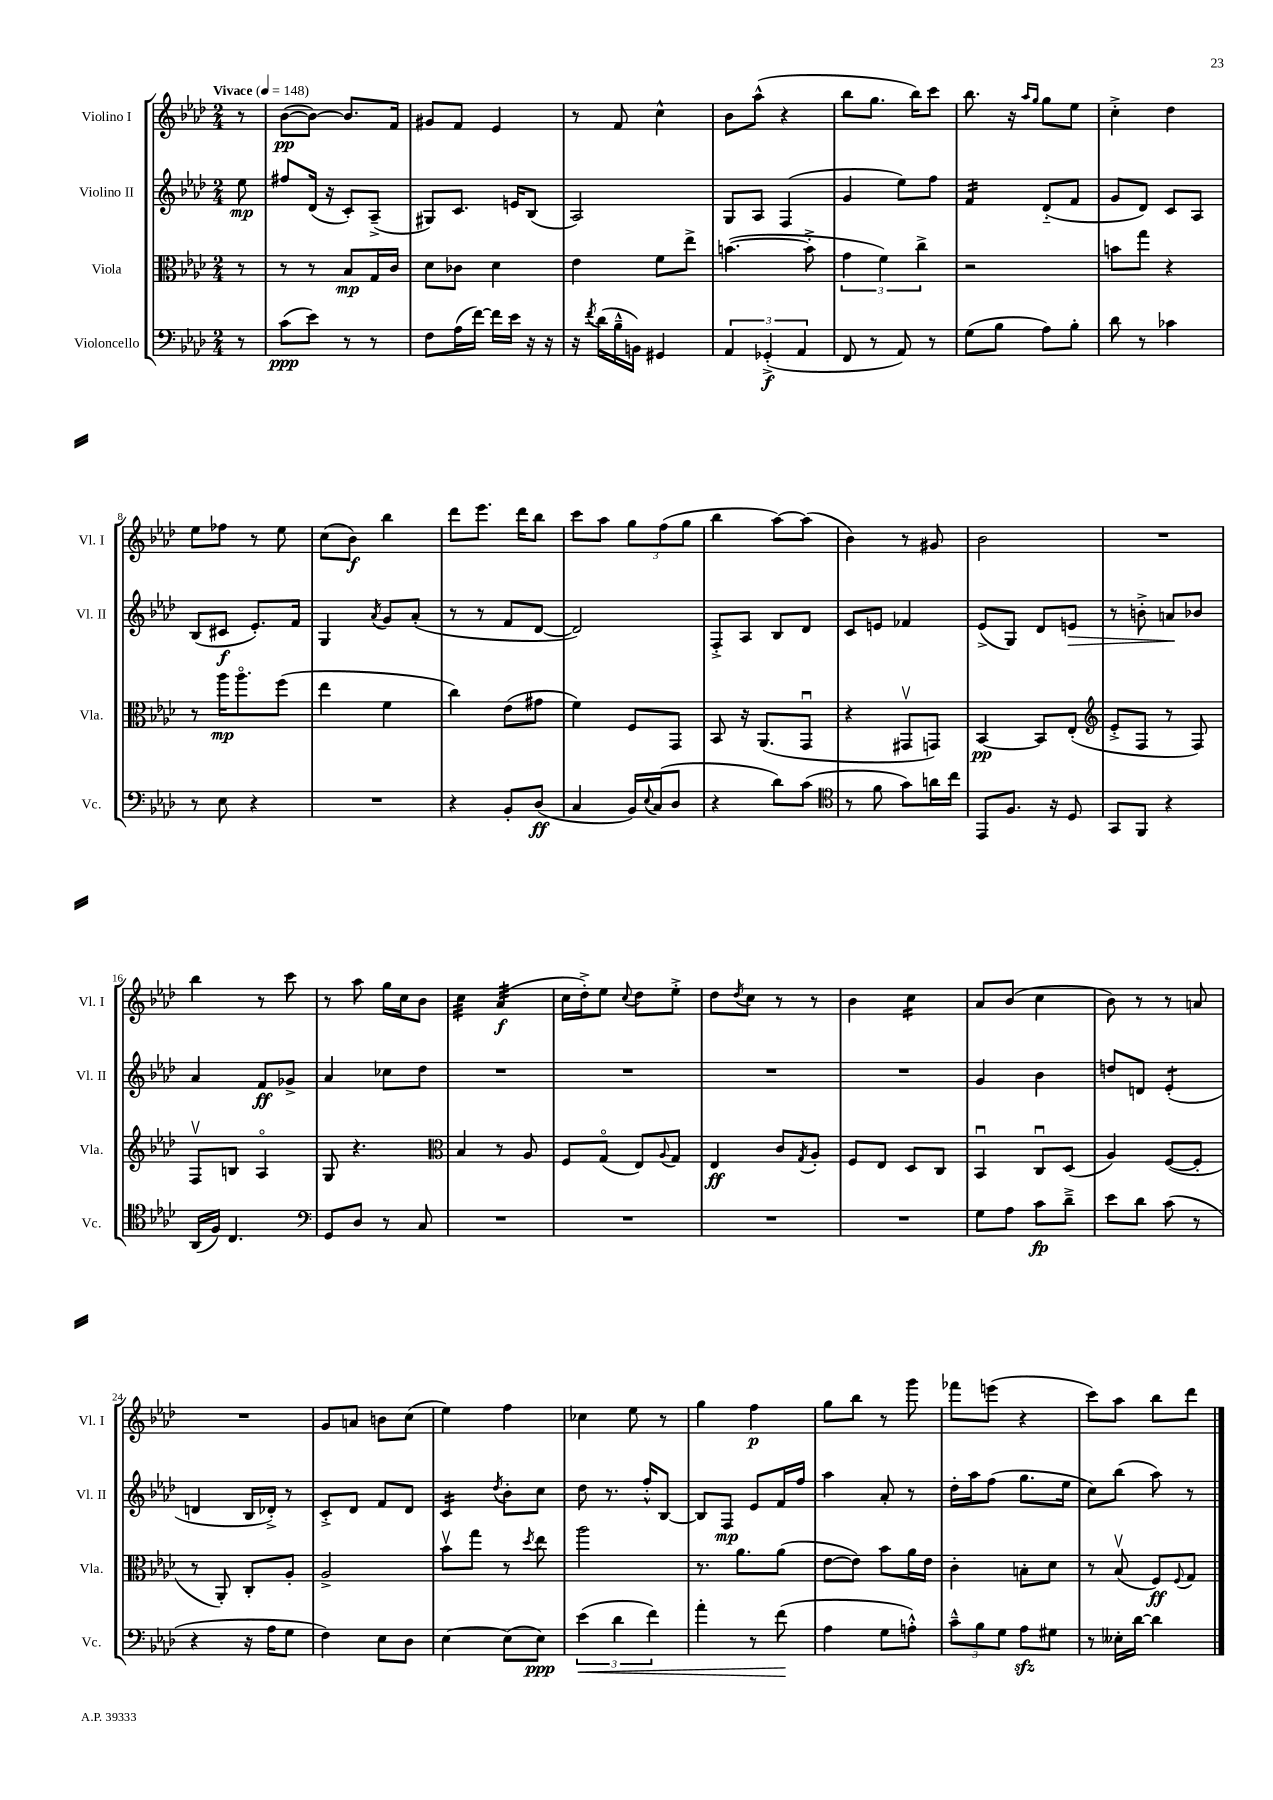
<<
\new StaffGroup <<
\new Staff = "s0" \with { instrumentName = "Violino I" shortInstrumentName = "Vl. I" } {
    \clef treble \key aes \major \numericTimeSignature \time 2/4 \partial 8 \tempo "Vivace" 4 = 148
    r8 |
    bes'8~\pp( bes'8~) bes'8. f'16 |
    gis'8 f'8 ees'4 |
    r8 f'8 c''4-^ |
    bes'8 aes''8-^( r4 |
    bes''8 g''8. bes''16) c'''8 |
    bes''8. r16 \grace { aes''16 g''16 } g''8 ees''8 |
    c''4-.-> des''4 |
    ees''8 fes''8 r8 ees''8 |
    c''8( bes'8\f) bes''4 |
    des'''8 ees'''8. des'''16 bes''8 |
    c'''8 aes''8 \tuplet 3/2 { g''8 f''8( g''8 } |
    bes''4 aes''8~) aes''8( |
    bes'4) r8 gis'8 |
    bes'2 |
    R2 |
    bes''4 r8 c'''8 |
    r8 aes''8 g''16 c''16 bes'8 |
    c''4:32 aes'4:32\f( |
    c''16 des''16-.->) ees''8 \appoggiatura { c''8 } des''8 ees''8-.-> |
    des''8 \acciaccatura { des''8 } c''8 r8 r8 |
    bes'4 c''4:16 |
    aes'8 bes'8( c''4 |
    bes'8) r8 r8 a'8 |
    R2 |
    g'8 a'8 b'8 c''8( |
    ees''4) f''4 |
    ces''4 ees''8 r8 |
    g''4 f''4\p |
    g''8 bes''8 r8 g'''8 |
    fes'''8 e'''8( r4 |
    c'''8) aes''8 bes''8 des'''8 \bar "|." |
}
\new Staff = "s1" \with { instrumentName = "Violino II" shortInstrumentName = "Vl. II" } {
    \clef treble \key aes \major \numericTimeSignature \time 2/4 \partial 8
    ees''8\mp |
    fis''8 des'16( r16 c'8-.) aes8--->( |
    gis8) c'8. e'16 bes8( |
    aes2) |
    g8 aes8 f4( |
    g'4 ees''8) f''8 |
    f'4:16 des'8-_( f'8 |
    g'8 des'8) c'8 aes8 |
    bes8( cis'8\f ees'8.-.) f'16 |
    g4 \acciaccatura { aes'8 } g'8 aes'8-.( |
    r8 r8 f'8 des'8~ |
    des'2) |
    f8-.-> aes8 bes8 des'8 |
    c'8 e'8 fes'4 |
    ees'8->( g8) des'8 e'8\> |
    r8 b'8-.-> a'8\! bes'8 |
    aes'4 f'8\ff ges'8-> |
    aes'4 ces''8 des''8 |
    R2 |
    R2 |
    R2 |
    R2 |
    g'4 bes'4 |
    d''8 d'8 ees'4:8-.( |
    d'4 bes16 des'16-.->) r8 |
    c'8-.-> des'8 f'8 des'8 |
    c'4:16 \acciaccatura { des''8 } bes'8-. c''8 |
    des''8 r8. f''16-.-^ bes8~ |
    bes8 f8\mp ees'8 f'16 f''16 |
    aes''4 aes'8-. r8 |
    des''16-. aes''16 f''8( g''8. ees''16 |
    c''8) bes''8( aes''8) r8 \bar "|." |
}
\new Staff = "s2" \with { instrumentName = "Viola" shortInstrumentName = "Vla." } {
    \clef alto \key aes \major \numericTimeSignature \time 2/4 \partial 8
    r8 |
    r8 r8 bes8\mp g16 c'16 |
    des'8 ces'8 des'4 |
    ees'4 f'8 ees''8-> |
    b'4.~( b'8-.-> |
    \tuplet 3/2 { g'4 f'4) c''4-> } |
    r2 |
    b'8 g''8 r4 |
    r8 aes''16\mp aes''8.\flageolet f''8( |
    ees''4 f'4 |
    c''4) ees'8( gis'8 |
    f'4) f8 g,8 |
    bes,8 r16 aes,8.( g,8\downbow |
    r4 gis,8\upbow g,8) |
    bes,4~\pp bes,8 ees8-.( |
    \clef treble ees'8-.-> f8 r8 f8) |
    f8\upbow b8 aes4\flageolet |
    g8 r4. |
    \clef alto bes4 r8 aes8 |
    f8 g8\flageolet( ees8) \appoggiatura { aes8 } g8 |
    ees4\ff c'8 \acciaccatura { g8 } aes8-. |
    f8 ees8 des8 c8 |
    bes,4\downbow c8\downbow des8( |
    aes4) f8~( f8-. |
    r8 aes,8-.) c8-. aes8-. |
    aes2-> |
    bes'8\upbow g''8 r8 \acciaccatura { des''8 } ees''8 |
    aes''2 |
    r8. aes'8. aes'8( |
    ees'8~ ees'8) bes'8 aes'16 ees'16 |
    c'4-. b8-. des'8 |
    r8 bes8\upbow( f8\ff) \appoggiatura { f8 } g8 \bar "|." |
}
\new Staff = "s3" \with { instrumentName = "Violoncello" shortInstrumentName = "Vc." } {
    \clef bass \key aes \major \numericTimeSignature \time 2/4 \partial 8
    r8 |
    c'8\ppp( ees'8) r8 r8 |
    f8 aes16( f'16~) f'16 ees'16 r16 r16 |
    r16 \acciaccatura { f'8 } des'16( bes16---^ b,16) gis,4 |
    \tuplet 3/2 { aes,4 ges,4-.->\f( aes,4 } |
    f,8 r8 aes,8) r8 |
    g8( bes8 aes8) bes8-. |
    des'8 r8 ces'4 |
    r8 ees8 r4 |
    R2 |
    r4 bes,8-. des8\ff( |
    c4 bes,16) \appoggiatura { ees8 } c16( des8 |
    r4 des'8) c'8( |
    \clef tenor r8 f'8 g'8) a'16 c''16 |
    ees,8 f8. r16 des8 |
    g,8 f,8 r4 |
    aes,16( f16) c4. |
    \clef bass g,8 des8 r8 c8 |
    R2 |
    R2 |
    R2 |
    R2 |
    g8 aes8 c'8\fp des'8---> |
    ees'8 des'8 c'8( r8 |
    r4 r16 aes16 g8 |
    f4) ees8 des8 |
    ees4~ ees8( ees8\ppp) |
    \tuplet 3/2 { ees'4\<( des'4 f'4) } |
    aes'4-. r8 f'8\!( |
    aes4 g8 a8-.-^) |
    \tuplet 3/2 { c'8---^ bes8 g8 } aes8\sfz gis8 |
    r8 eeses16-. des'16~ des'4 \bar "|." |
}
>>
>>
